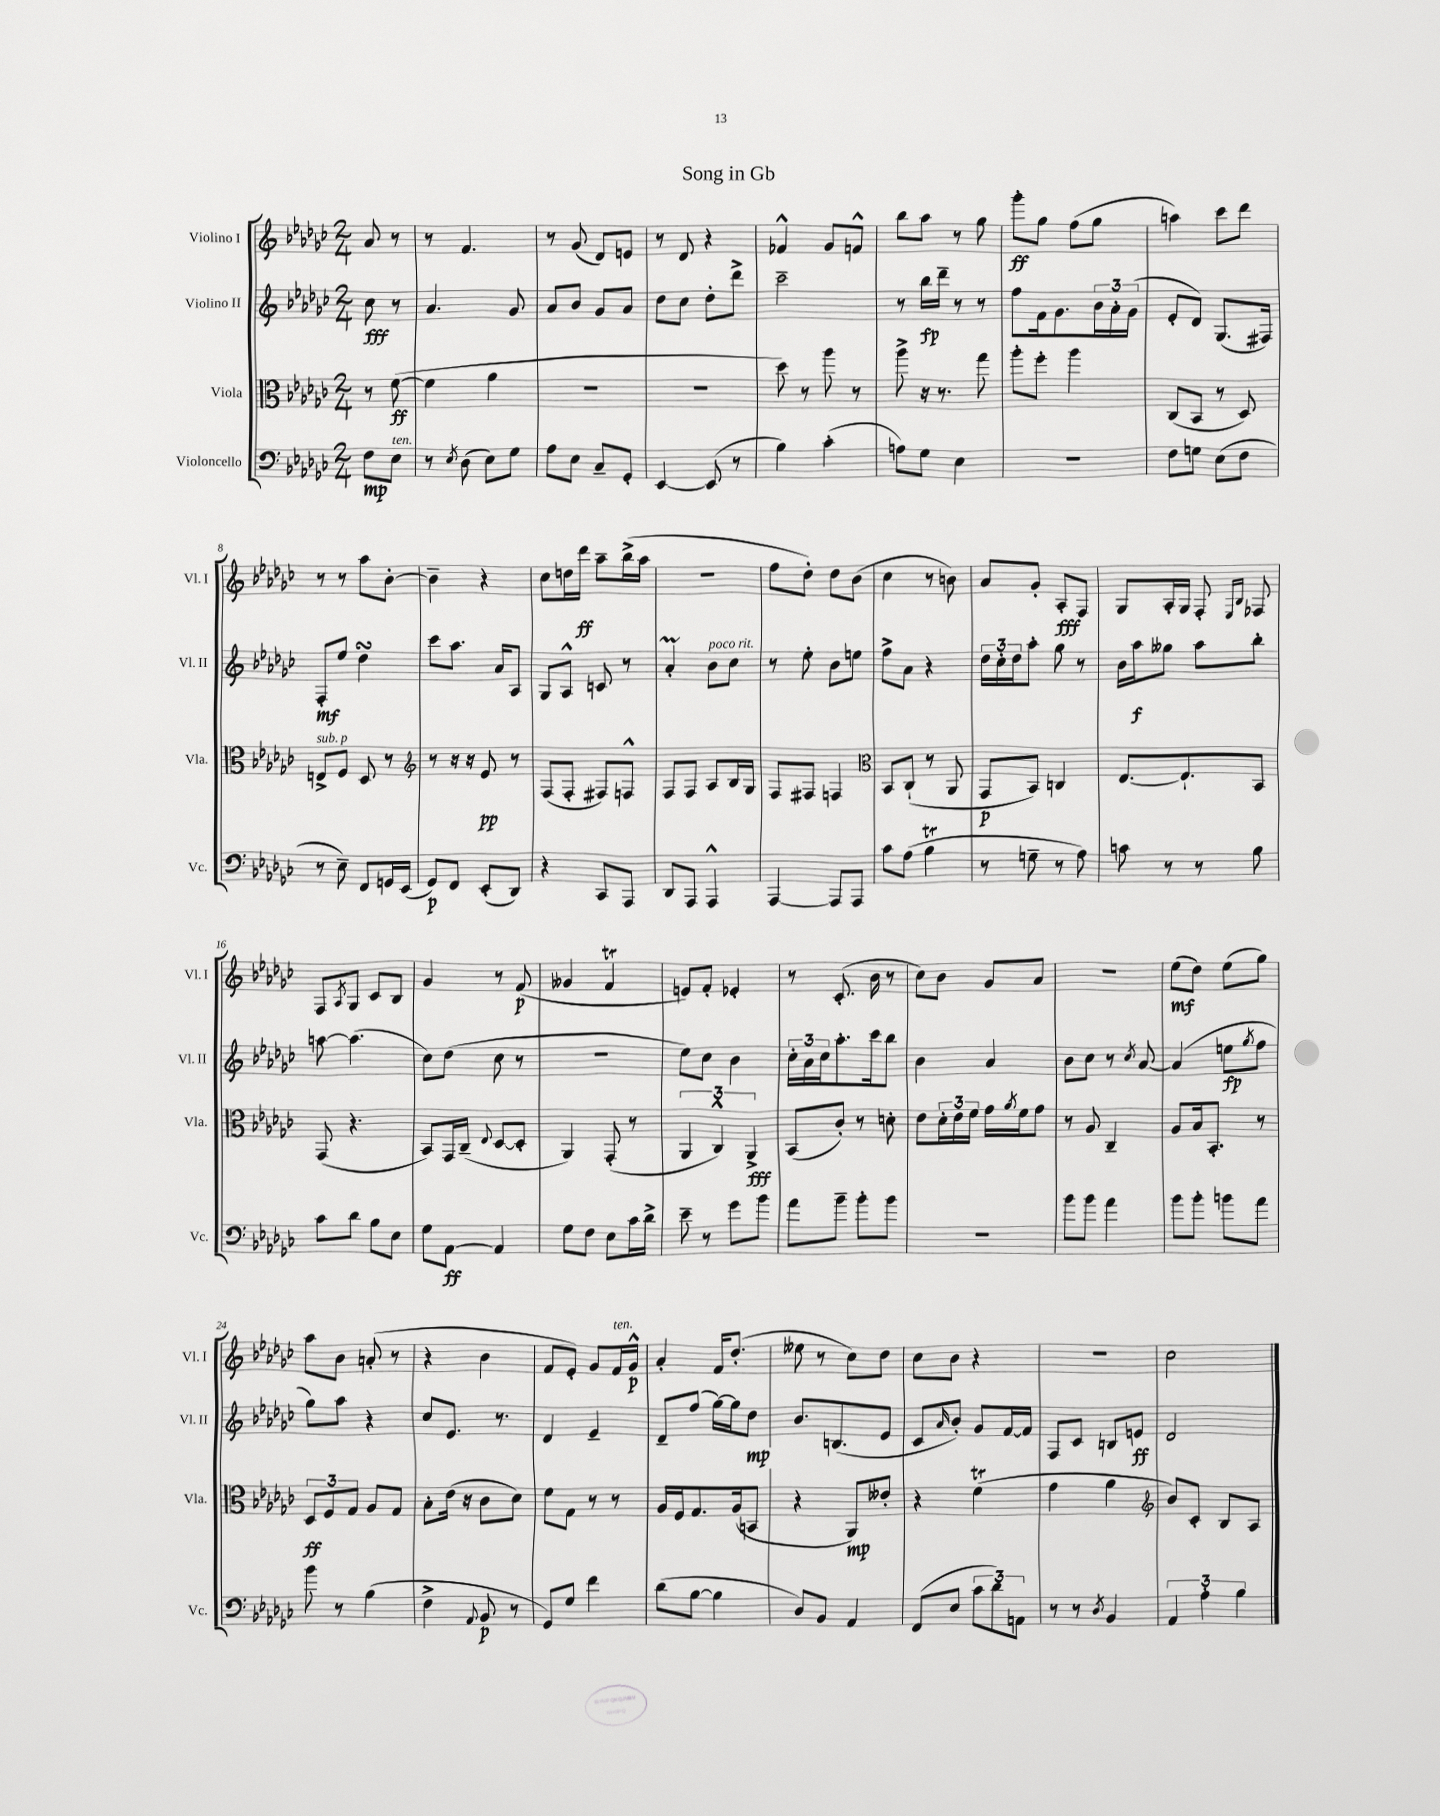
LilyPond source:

\header { title = "Song in Gb" }
<<
\new StaffGroup <<
\new Staff = "s0" \with { instrumentName = "Violino I" shortInstrumentName = "Vl. I" } {
    \clef treble \key ges \major \numericTimeSignature \time 2/4 \partial 4
    aes'8 r8 |
    r8 f'4. |
    r8 ges'8( des'8) e'8 |
    r8 des'8 r4 |
    fes'4-^ ges'8 f'8-^ |
    bes''8 aes''8 r8 ges''8 |
    ges'''8-.\ff ges''8 f''8( ges''8 |
    a''4) ces'''8 des'''8 |
    r8 r8 aes''8 bes'8~-. |
    bes'4-- r4 |
    ces''8 d''16 des'''16\ff aes''8-- bes''16->( aes''16 |
    R2 |
    f''8 des''8-.) des''8 bes'8( |
    ces''4 r8 b'8) |
    aes'8 ges'8-. aes8-.\fff f8 |
    ges8 aes16-. ges16 f8-. \grace { ees16 bes16 } fes8 |
    f8 \acciaccatura { aes8 } ges8 ces'8 bes8 |
    ges'4 r8 f'8\p( |
    geses'4 f'4\trill |
    e'8) f'8-. ees'4-. |
    r8 ces'8.-.( bes'16 r8 |
    ces''8) bes'8 ges'8 aes'8 |
    R2 |
    ees''8\mf( des''8) ees''8( ges''8) |
    aes''8 bes'8 a'8-.( r8 |
    r4 bes'4 |
    f'8 ees'8-.) ges'8 f'16^\markup { \italic "ten." } ges'16-^\p |
    aes'4-. f'16 des''8.-.( |
    eeses''8 r8 ces''8) des''8 |
    ces''8 bes'8 r4 |
    R2 |
    ces''2 \bar "|." |
}
\new Staff = "s1" \with { instrumentName = "Violino II" shortInstrumentName = "Vl. II" } {
    \clef treble \key ges \major \numericTimeSignature \time 2/4 \partial 4
    ces''8\fff r8 |
    aes'4. ges'8 |
    aes'8 bes'8 ges'8 aes'8 |
    des''8 ces''8 des''8-. des'''8-> |
    ces'''2-- |
    r8 bes''16\fp des'''16-- r8 r8 |
    f''8 f'16 ges'8. \tuplet 3/2 { bes'16 aes'16-. ges'16( } |
    ees'8-. des'8) ges8.( fis16) |
    f8-.\mf ees''8 des''4\turn |
    ces'''8 aes''8. aes'16 aes8 |
    ges8 aes8-^ c'8 r8 |
    aes'4-.\prall bes'8^\markup { \italic "poco rit." } ces''8 |
    r8 ees''8-. bes'8 e''8 |
    f''8-> aes'8 r4 |
    \tuplet 3/2 { des''16 ces''16-. des''16 } aes''8-. ges''8 r8 |
    bes'16 aes''16\f geses''8 aes''8 bes''8-. |
    a''8~ a''4.( |
    ces''8) des''8( ces''8 r8 |
    r2 |
    ees''8) ces''8 bes'4 |
    \tuplet 3/2 { ces''16-. aes'16 ces''16 } aes''8.-. ces'''16 bes''8 |
    bes'4 aes'4 |
    bes'8 ces''8 r8 \acciaccatura { ces''8 } aes'8~ |
    aes'4( e''8\fp \acciaccatura { ges''8 } f''8 |
    ges''8) aes''8 r4 |
    ces''8 ees'8. r8. |
    des'4 ees'4-- |
    des'8-- f''8( ges''16~) ges''16 des''8\mp |
    bes'8. b8.( ees'8 |
    ces'8 \grace { aes'16 } bes'8-.) ges'8 f'16~ f'16 |
    f8 ces'8 b8 e'8\ff |
    des'2 \bar "|." |
}
\new Staff = "s2" \with { instrumentName = "Viola" shortInstrumentName = "Vla." } {
    \clef alto \key ges \major \numericTimeSignature \time 2/4 \partial 4
    r8 f'8~\ff( |
    f'4 aes'4 |
    R2 |
    r2 |
    des''8) r8 aes''8 r8 |
    aes''8-> r16 r8. ges''8 |
    aes''8-. f''8-. aes''4 |
    ces8( bes,8 r8 des8) |
    e8->^\markup { \italic "sub. p" } f8 des8 r8 |
    \clef treble r8 r16 r16 ees'8\pp r8 |
    f8( f8-. fis8) f8-^ |
    f8 f8 aes8 bes16 ges16 |
    f8 fis8 f4 |
    \clef alto bes,8 ces8-!( r8 aes,8 |
    ges,8\p bes,8) c4 |
    ees8.~ ees8.-! bes,8 |
    ges,8( r4. |
    bes,8) ges,16 ces16--( \appoggiatura { ees8 } des8~ des8-. |
    aes,4) ges,8-.( r8 |
    \tuplet 3/2 { aes,4 ces4-^) aes,4->\fff } |
    bes,8( ces'8-.) r8 d'8-. |
    ees'8 \tuplet 3/2 { des'16-. ees'16 f'16 } ges'16 \acciaccatura { aes'8 } f'16 ges'8 |
    r8 aes8 ces4-- |
    aes8 bes16 bes,8.-. r8 |
    \tuplet 3/2 { des8\ff f8 ges8 } aes8 ges8 |
    bes8-. ees'16( r16 ces'8 des'8) |
    f'8 ges8 r8 r8 |
    aes16 f16 ges8. aes16( b,8 |
    r4 aes,8\mp) eeses'8-. |
    r4 f'4\trill( |
    ges'4 aes'4 |
    \clef treble bes'8) ces'8-. bes8 aes8 \bar "|." |
}
\new Staff = "s3" \with { instrumentName = "Violoncello" shortInstrumentName = "Vc." } {
    \clef bass \key ges \major \numericTimeSignature \time 2/4 \partial 4
    f8\mp ees8^\markup { \italic "ten." } |
    r8 \acciaccatura { ees8 } des8( ees8) ges8 |
    aes8 ees8 ces8-- ges,8-. |
    ees,4~ ees,8( r8 |
    bes4) ces'4-.( |
    a8) ges8 ees4 |
    R2 |
    f8 g8 ees8( f8 |
    r8 ees8--) f,8 g,16 ees,16( |
    ges,8\p) f,8 ees,8-.( des,8) |
    r4 ces,8 aes,,8 |
    des,8 aes,,8 aes,,4-^ |
    aes,,4~ aes,,8 aes,,8 |
    ces'8 aes8( bes4\trill |
    r8 g8-- r8 aes8) |
    c'8 r8 r8 bes8 |
    ces'8 des'8 bes8 ees8 |
    ges8 aes,8~\ff aes,4 |
    ges8 f8 ees8 ces'16 des'16-> |
    ees'8-- r8 ges'8 bes'8 |
    aes'8 bes'8-- bes'8-. bes'8 |
    r2 |
    bes'8 bes'8 aes'4 |
    bes'8 bes'8-. b'8 aes'8 |
    bes'8 r8 bes4( |
    f4-> \appoggiatura { aes,8 } bes,8\p r8 |
    ges,8) ges8 f'4 |
    des'8( bes8~ bes4 |
    des8) bes,8 aes,4 |
    f,8( ees8 \tuplet 3/2 { ces'8 des'8) a,8 } |
    r8 r8 \acciaccatura { des8 } bes,4 |
    \tuplet 3/2 { aes,4 aes4-. bes4 } \bar "|." |
}
>>
>>
